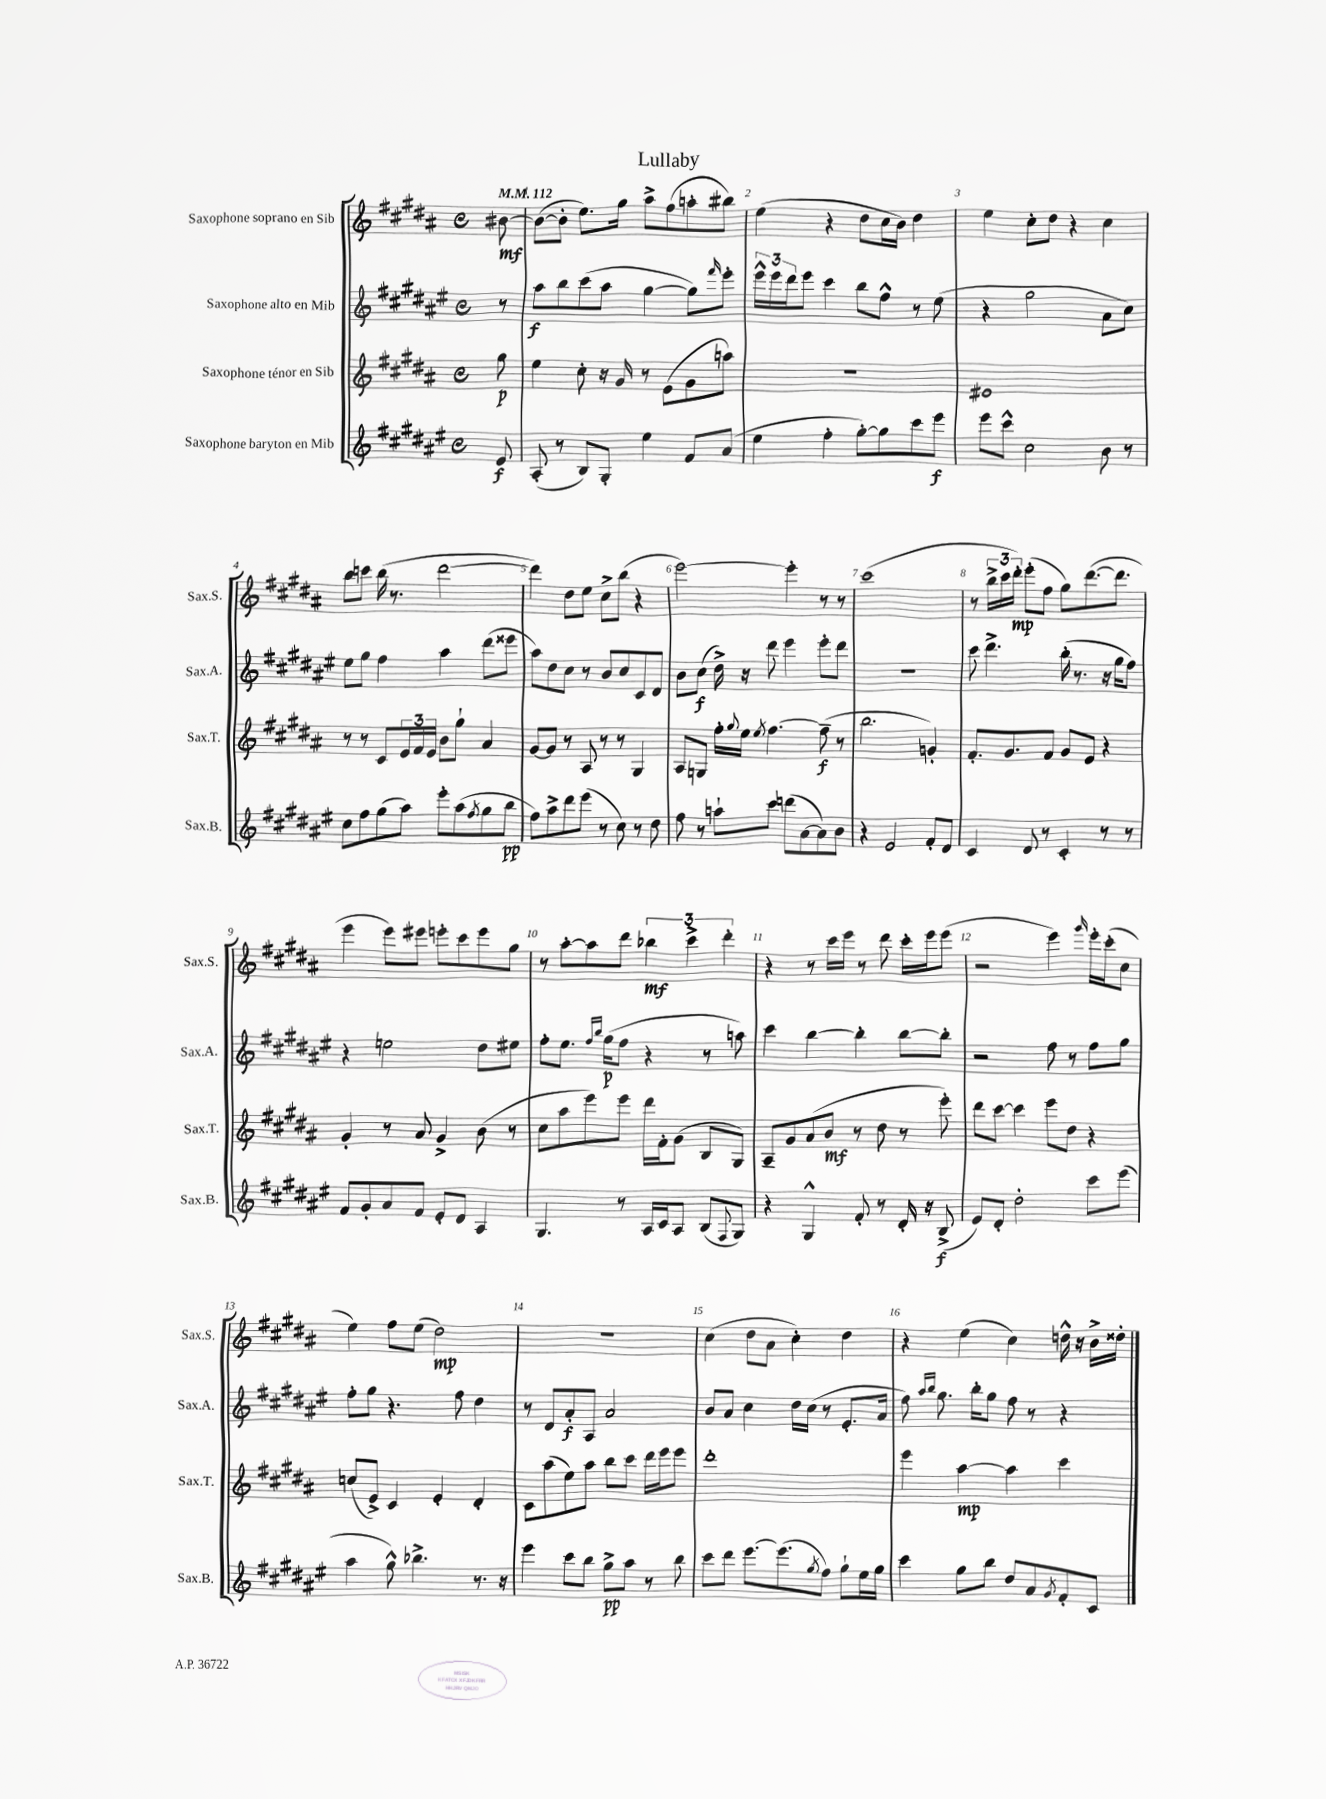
\header { title = "Lullaby" }
<<
\new StaffGroup <<
\new Staff = "s0" \with { instrumentName = "Saxophone soprano en Sib" shortInstrumentName = "Sax.S." } {
    \clef treble \key b \major \defaultTimeSignature \time 4/4 \partial 8 \tempo 4 = 112
    bis'8~\mf |
    bis'8~( bis'8-. e''8.) gis''16 ais''8-> fis''8( a''8-. bis''8) |
    e''4( r4 dis''8 cis''16 b'16) dis''4 |
    e''4 cis''8-. dis''8 r4 cis''4 |
    b''8 c'''8 b''16( r8. dis'''2~ |
    dis'''4) dis''8 e''8 cis''8-> b''8( r4 |
    e'''2~) e'''4-. r8 r8 |
    cis'''1( |
    r8 \tuplet 3/2 { b''16-> cis'''16 dis'''16-.\mp) } e'''8-.( fis''8 gis''8) dis'''8.~( dis'''8. |
    e'''4 e'''8) eis'''8 e'''8-. cis'''8 e'''8 gis''8 |
    r8 ais''8~-. ais''8 dis'''8 \tuplet 3/2 { bes''4\mf cis'''4-> dis'''4-. } |
    r4 r8 cis'''16 e'''16 r8 dis'''8 cis'''16-. e'''16 e'''8( |
    r2 e'''4) \grace { gis'''16 } e'''16-. cis'''16-.( cis''8 |
    e''4) fis''8 e''8( dis''2\mp) |
    R1 |
    cis''4( dis''8 ais'8 cis''4-.) dis''4 |
    r4 e''4( cis''4) d''16-^ r16 b'16-> disis''16-. \bar "|." |
}
\new Staff = "s1" \with { instrumentName = "Saxophone alto en Mib" shortInstrumentName = "Sax.A." } {
    \clef treble \key fis \major \defaultTimeSignature \time 4/4 \partial 8
    r8 |
    ais''8\f b''8 cis'''8( ais''8 gis''4~ gis''8) \grace { fis'''16 } eis'''8-. |
    \tuplet 3/2 { eis'''16-^ eis'''16 dis'''16 } eis'''8 cis'''4 b''8 fis''8-^ r8 eis''8( |
    r4 gis''2 ais'8 cis''8) |
    eis''8 gis''8 fis''4 ais''4 dis'''8( eisis'''8 |
    ais''8) dis''8 cis''8 r8 b'8 cis''8 cis'8 dis'8 |
    b'8 cis''8\f( dis''16->) r16 dis'''8 eis'''4 eis'''8-. dis'''8 |
    R1 |
    cis'''8 dis'''4.-> b''16-.( r8. r16 gis''16 fis''8) |
    r4 e''2 dis''8 eis''8 |
    fis''8-. eis''8. \grace { fis''16 b''16 } gis''16\p( fis''8 r4 r8 a''8) |
    cis'''4 b''4~ b''4-. b''8~ b''8-. |
    r2 fis''8 r8 fis''8 gis''8 |
    fis''8-. gis''8 r4. fis''8 dis''4 |
    r8 dis'8 ais'8-.\f ais8 ais'2 |
    b'8 ais'8 cis''4 dis''16 cis''16( r8 eis'8.-. ais'16 |
    fis''8) \grace { ais''16 b''16 } gis''8. b''16-. gis''8 fis''8 r8 r4 \bar "|." |
}
\new Staff = "s2" \with { instrumentName = "Saxophone ténor en Sib" shortInstrumentName = "Sax.T." } {
    \clef treble \key b \major \defaultTimeSignature \time 4/4 \partial 8
    gis''8\p |
    e''4 cis''8-. r16 gis'16 r8 e'8( gis'8 a''8) |
    R1 |
    eis'1 |
    r8 r8 cis'8 \tuplet 3/2 { e'16 fis'16 e'16 } b'8 gis''8-! ais'4 |
    gis'8~ gis'8 r8 ais8 r8 r8 gis4 |
    ais8 g8 fis''16-. \appoggiatura { gis''8 } e''16 \acciaccatura { e''8 } fis''4.~ fis''8--\f( r8 |
    b''2. g'4-.) |
    fis'8.-. gis'8. fis'8 gis'8 e'8 r4 |
    gis'4-. r8 ais'8 gis'4-> b'8( r8 |
    cis''8 ais''8 e'''8) e'''8 dis'''16 fis'16-. gis'8( b8 gis8) |
    ais8-- gis'8 ais'8( b'8\mf r8 dis''8 r8 e'''8-.) |
    dis'''8 cis'''8~ cis'''4 e'''8 dis''8 r4 |
    c''8( e'8->) cis'4 e'4-. dis'4-. |
    cis'8 ais''8( e''8) ais''8 b''8 cis'''8 dis'''16 e'''16 e'''8 |
    dis'''1-. |
    e'''4 ais''4~\mp ais''4 cis'''4 \bar "|." |
}
\new Staff = "s3" \with { instrumentName = "Saxophone baryton en Mib" shortInstrumentName = "Sax.B." } {
    \clef treble \key fis \major \defaultTimeSignature \time 4/4 \partial 8
    eis'8\f |
    ais8-.( r8 b8) gis8-. eis''4 fis'8 ais'8( |
    eis''4 fis''4-. gis''8~-.) gis''8 cis'''8 eis'''8\f |
    eis'''8 cis'''8-^ cis''2 b'8 r8 |
    cis''8 fis''8 gis''8( ais''8) eis'''8-. ais''8( \acciaccatura { fis''8 } gis''8 b''8\pp |
    fis''8) ais''8-> dis'''8 eis'''8( r8 cis''8) r8 dis''8 |
    fis''8 r8 a''8-! cis'''8 d'''8( ais'8~ ais'8) b'8 |
    r4 eis'2 fis'8-. dis'8 |
    cis'4 dis'8 r8 cis'4-. r8 r8 |
    fis'8 gis'8-. ais'8 fis'8 eis'8-. dis'8 ais4 |
    gis4. r8 ais16 cis'16 ais8 b8( \appoggiatura { fis8 } gis8) |
    r4 gis4-^ fis'8-. r8 dis'16-. r16 b8->\f( |
    eis'8) dis'8-. dis''2-. cis'''8 eis'''8( |
    ais''4 gis''8-^) bes''4.-> r8. r16 |
    eis'''4 cis'''8 b''8 gis''8->\pp ais''8 r8 b''8 |
    cis'''8 dis'''8 eis'''8.~ eis'''8.( \acciaccatura { gis''8 } fis''8) gis''8-! eis''16 gis''16 |
    cis'''4 gis''8 b''8 dis''8 ais'8 \acciaccatura { gis'8 } fis'8-. cis'8 \bar "|." |
}
>>
>>
\layout { \context { \Score \override BarNumber.break-visibility = ##(#f #t #t) barNumberVisibility = #all-bar-numbers-visible } }
